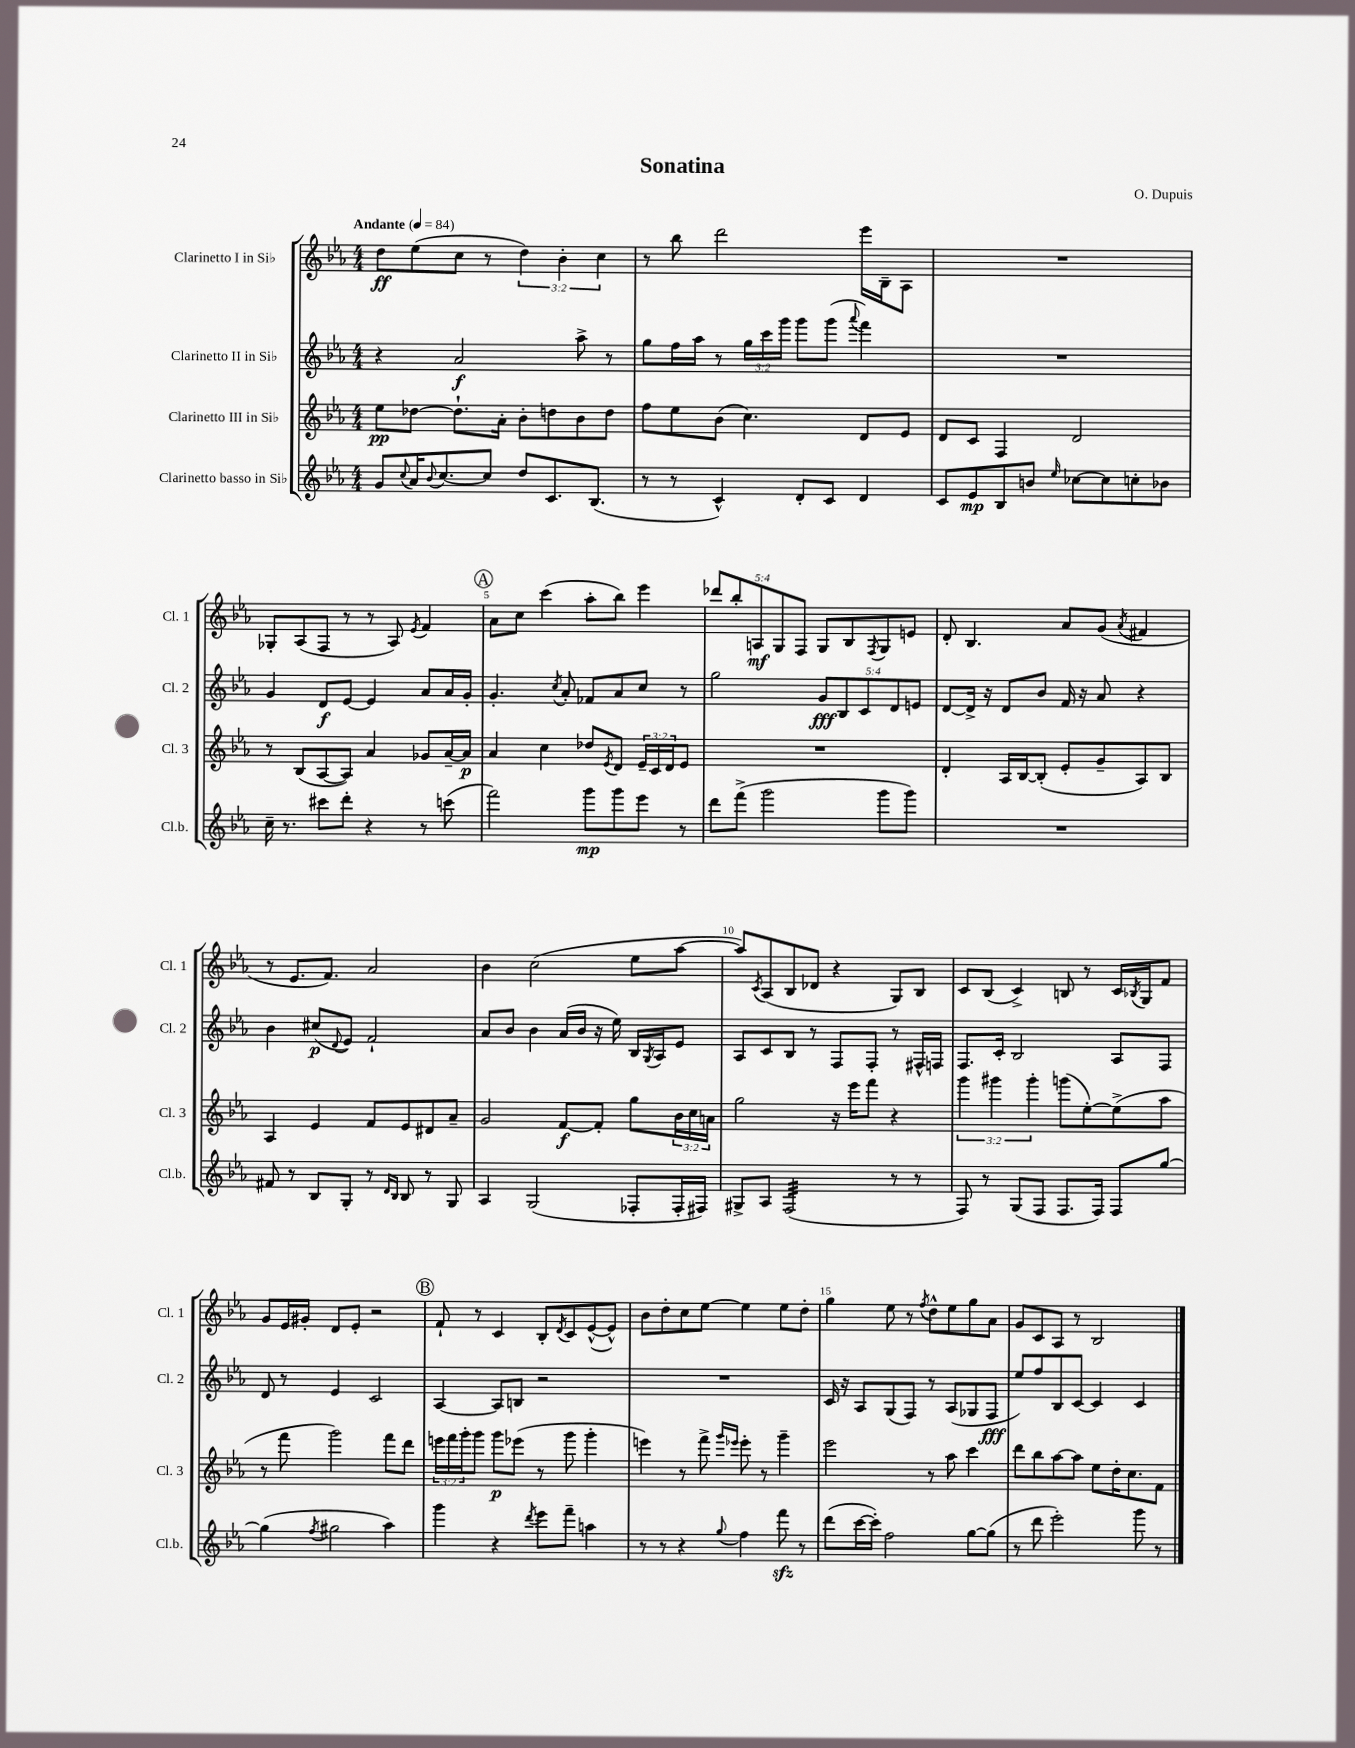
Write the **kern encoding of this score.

**kern	**kern	**kern	**kern
*staff4	*staff3	*staff2	*staff1
*clefG2	*clefG2	*clefG2	*clefG2
*k[b-e-a-]	*k[b-e-a-]	*k[b-e-a-]	*k[b-e-a-]
*M4/4	*M4/4	*M4/4	*M4/4
*MM84	*MM84	*MM84	*MM84
8g/L	8ee-\L	4r	8dd\L
8qqcc/	.	.	.
16a-/K	[8dd-\J	.	(8ee-\
8qqb-/	.	.	.
[8.cc/	.	.	.
.	8.dd-`\]L	2a-/	8cc\J
8cc/]J	.	.	8r
.	16a-'\Jk	.	.
8dd/L	8b-'\L	.	6dd\)
8.c/	8dd\	.	.
.	.	.	6b-'\
.	8b-\	8aa-^\	.
(8.B-/J	.	.	.
.	.	.	6cc\
.	8dd\J	8r	.
=	=	=	=
8r	8ff\L	8gg\L	8r
8r	8ee-\	16ff\L	8bb-\
.	.	16aa-\JJ	.
4c^^/)	(8b-\J	8r	2ddd\
.	4.cc\)	24gg\LL	.
.	.	24ccc\	.
.	.	24ggg\JJ	.
8d'/L	.	8ggg\L	.
8c/J	.	(8ggg\J	.
.	.	8qqaaa-/	.
4d/	8d/L	4fff\)	16eee-\LL
.	.	.	16B-~\J
.	8e-/J	.	8A-\J
=	=	=	=
8c/L	8d/L	1r	1r
8e-/	8c/J	.	.
8B-/	4F/	.	.
8b/J	.	.	.
16qqee-/	.	.	.
[8cc-\L	2d/	.	.
8cc-\]	.	.	.
8cc'\	.	.	.
8b-\J	.	.	.
=	=	=	=
16cc~\	8r	4g/	8G-'/L
8.r	.	.	.
.	(8B-/L	.	(8A-/
8ccc#\L	[8A-/	8d/L	8F/J
8ddd'\J	8A-/]J)	[8e-/J	8r
4r	4a-/	4e-/]	8r
.	.	.	8A-/)
.	.	.	8qe-/
8r	8g-/L	8a-/L	4f/
(8ccc\	[16a-~/L	16a-/L	.
.	16a-/]JJ	16g'/JJ	.
=	=	=	=
2fff\)	4a-/	4.g'/	8a-\L
.	.	.	8cc\J
.	4cc\	.	(4ccc\
.	.	8qcc/	.
.	.	8a-'/	.
8ggg\L	8dd-/L	8f-/L	8aa-'\L
.	8qe-/	.	.
8ggg\	8d/J	8a-/	8bb-\J)
8eee-\J	24e-~/LL	8cc/J	4eee-\
.	24c/	.	.
.	24d/J	.	.
8r	8e-/J	8r	.
=	=	=	=
8ddd\L	1r	2gg\	10ddd-/L
.	.	.	10bb-'/
(8fff^\J	.	.	.
.	.	.	10A/
2ggg\	.	.	.
.	.	.	10G/
.	.	.	10F/J
.	.	10g/L	8G/L
.	.	10B-/	.
.	.	.	8B-/
.	.	10c/	.
.	.	.	8qF/
8ggg\L	.	.	8G/
.	.	10d/	.
8ggg\J)	.	.	8e/J
.	.	10e/J	.
=	=	=	=
1r	4d'/	[8d/L	8d'/
.	.	16d^/]Jk	4.B-/
.	.	16r	.
.	16A-/LL	8d/L	.
.	[16B-/J	.	.
.	(8B-'/]J	8b-/J	.
.	8e-'/L	16f/	8a-/L
.	.	16r	.
.	8g~/	8a-/	(8g/J
.	.	.	8qa-/
.	8A-/)	4r	4f#/
.	8B-/J	.	.
=	=	=	=
8f#/	4A-/	4b-\	8r
8r	.	.	8.e-/L
8B-/L	4e-/	(8cc#/L	.
.	.	.	8.f/J)
.	.	8qqd/	.
8G'/J	.	8e-/J)	.
8r	8f/L	2f`/	2a-/
16qqd/LL	.	.	.
16qqB-/JJ	.	.	.
8B-/	8e-/	.	.
8r	8d#/	.	.
8G/	8a-~/J	.	.
=	=	=	=
4A-/	2g/	8a-/L	4b-\
.	.	8b-/J	.
(2G/	.	4b-\	(2cc\
.	[8f/L	(16a-/LL	.
.	.	16b-/JJ	.
.	8f'/]J	16r	.
.	.	16ee-\)	.
8F-'/L	8gg\L	16B-/LL	8ee-\L
.	.	8qG/	.
.	.	16A-/J	.
16F-'/L	24b-\L	8e-/J	[8aa-\J
.	24cc\	.	.
16F#/JJ)	.	.	.
.	24a\JJ	.	.
=	=	=	=
8G#^/L	2gg\	8A-/L	8aa-/]L)
.	.	.	8qc/
8A-/J	.	8c/	(8A-/
(2F/	.	8B-/J	8B-/
.	.	8r	8d-/J
.	16r	8F/L	4r
.	16eee-\LK	.	.
.	8fff\J	8F'/J	.
8r	4r	8r	8G/L)
8r	.	16F#^^/LL	8B-/J
.	.	16F/JJ	.
=	=	=	=
8F/)	6ggg\	8.F/L	8c/L
8r	.	.	(8B-/J
.	6ggg#\	.	.
.	.	16c'/Jk	.
(8G/L	.	2B-/	4c^/)
.	6ggg#'\	.	.
8F/J	.	.	.
8.F/L	(8ggg\L	.	8B/
.	[8ee-'\)	.	8r
16F/Jk)	.	.	.
8F/L	(8ee-^\]	8A-/L	16c/LL
.	.	.	8qB-/
.	.	.	16G/J
[8gg/J	8aa-\J	8F/J	8f/J
=	=	=	=
(4gg\]	8r	8d/	8g/L
.	8fff\	8r	16e-/L
.	.	.	16g#'/JJ
8qff/	.	.	.
2gg#\	2ggg\)	4e-/	8d/L
.	.	.	8e-'/J
.	.	2c/	2r
4aa-\)	8fff\L	.	.
.	8ddd\J	.	.
=	=	=	=
4ggg\	24eee\LL	[4A-/	8f`/
.	24fff\	.	.
.	24ggg'\J	.	.
.	8ggg\J	.	8r
4r	8ggg\L	8A-/]L	4c/
.	(8eee-\J	8B/J	.
8qddd/	.	.	.
8eee-\L	8r	2r	8B-'/L
.	.	.	8qd/
8fff~\J	8ggg\	.	8c/
4aa\	4ggg'\	.	([8e-^^/
.	.	.	8e-^^/]J)
=	=	=	=
8r	4eee\)	1r	8b-\L
8r	.	.	8dd'\
4r	8r	.	8cc\
.	8fff^\	.	[8ee-\J
.	16qqggg/LL	.	.
8qqgg/	16qqeee-/JJ	.	.
4ff\	8eee-'\	.	4ee-\]
.	8r	.	.
8fff\	4ggg~\	.	8ee-\L
8r	.	.	8dd'\J
=	=	=	=
(8ddd\L	2eee-\	16c/	4gg\
.	.	16r	.
[16ccc\L	.	8A-/L	.
16ccc'\]JJ)	.	.	.
2ff\	.	(8G/	8ee-\
.	.	8F/J)	8r
.	.	.	8qff/
.	8r	8r	8dd^^\L
.	8aa-\	(8A-/L	8ee-\
[8gg\L	4ccc\	8G-/	8gg\
(8gg\]J	.	8F/J	8a-\J
=	=	=	=
8r	8ddd\L	8ee-/L)	8g/L
8ddd\	8bb-\	8ff/	8c/
2eee-'\)	[8aa-\	8B-/	8A-/J
.	8aa-\]J	[8c/J	8r
.	8ee-\L	4c/]	2B-/
.	16dd'\K	.	.
.	8.cc\	.	.
8ggg\	.	4c/	.
8r	8f\J	.	.
==	==	==	==
*-	*-	*-	*-
